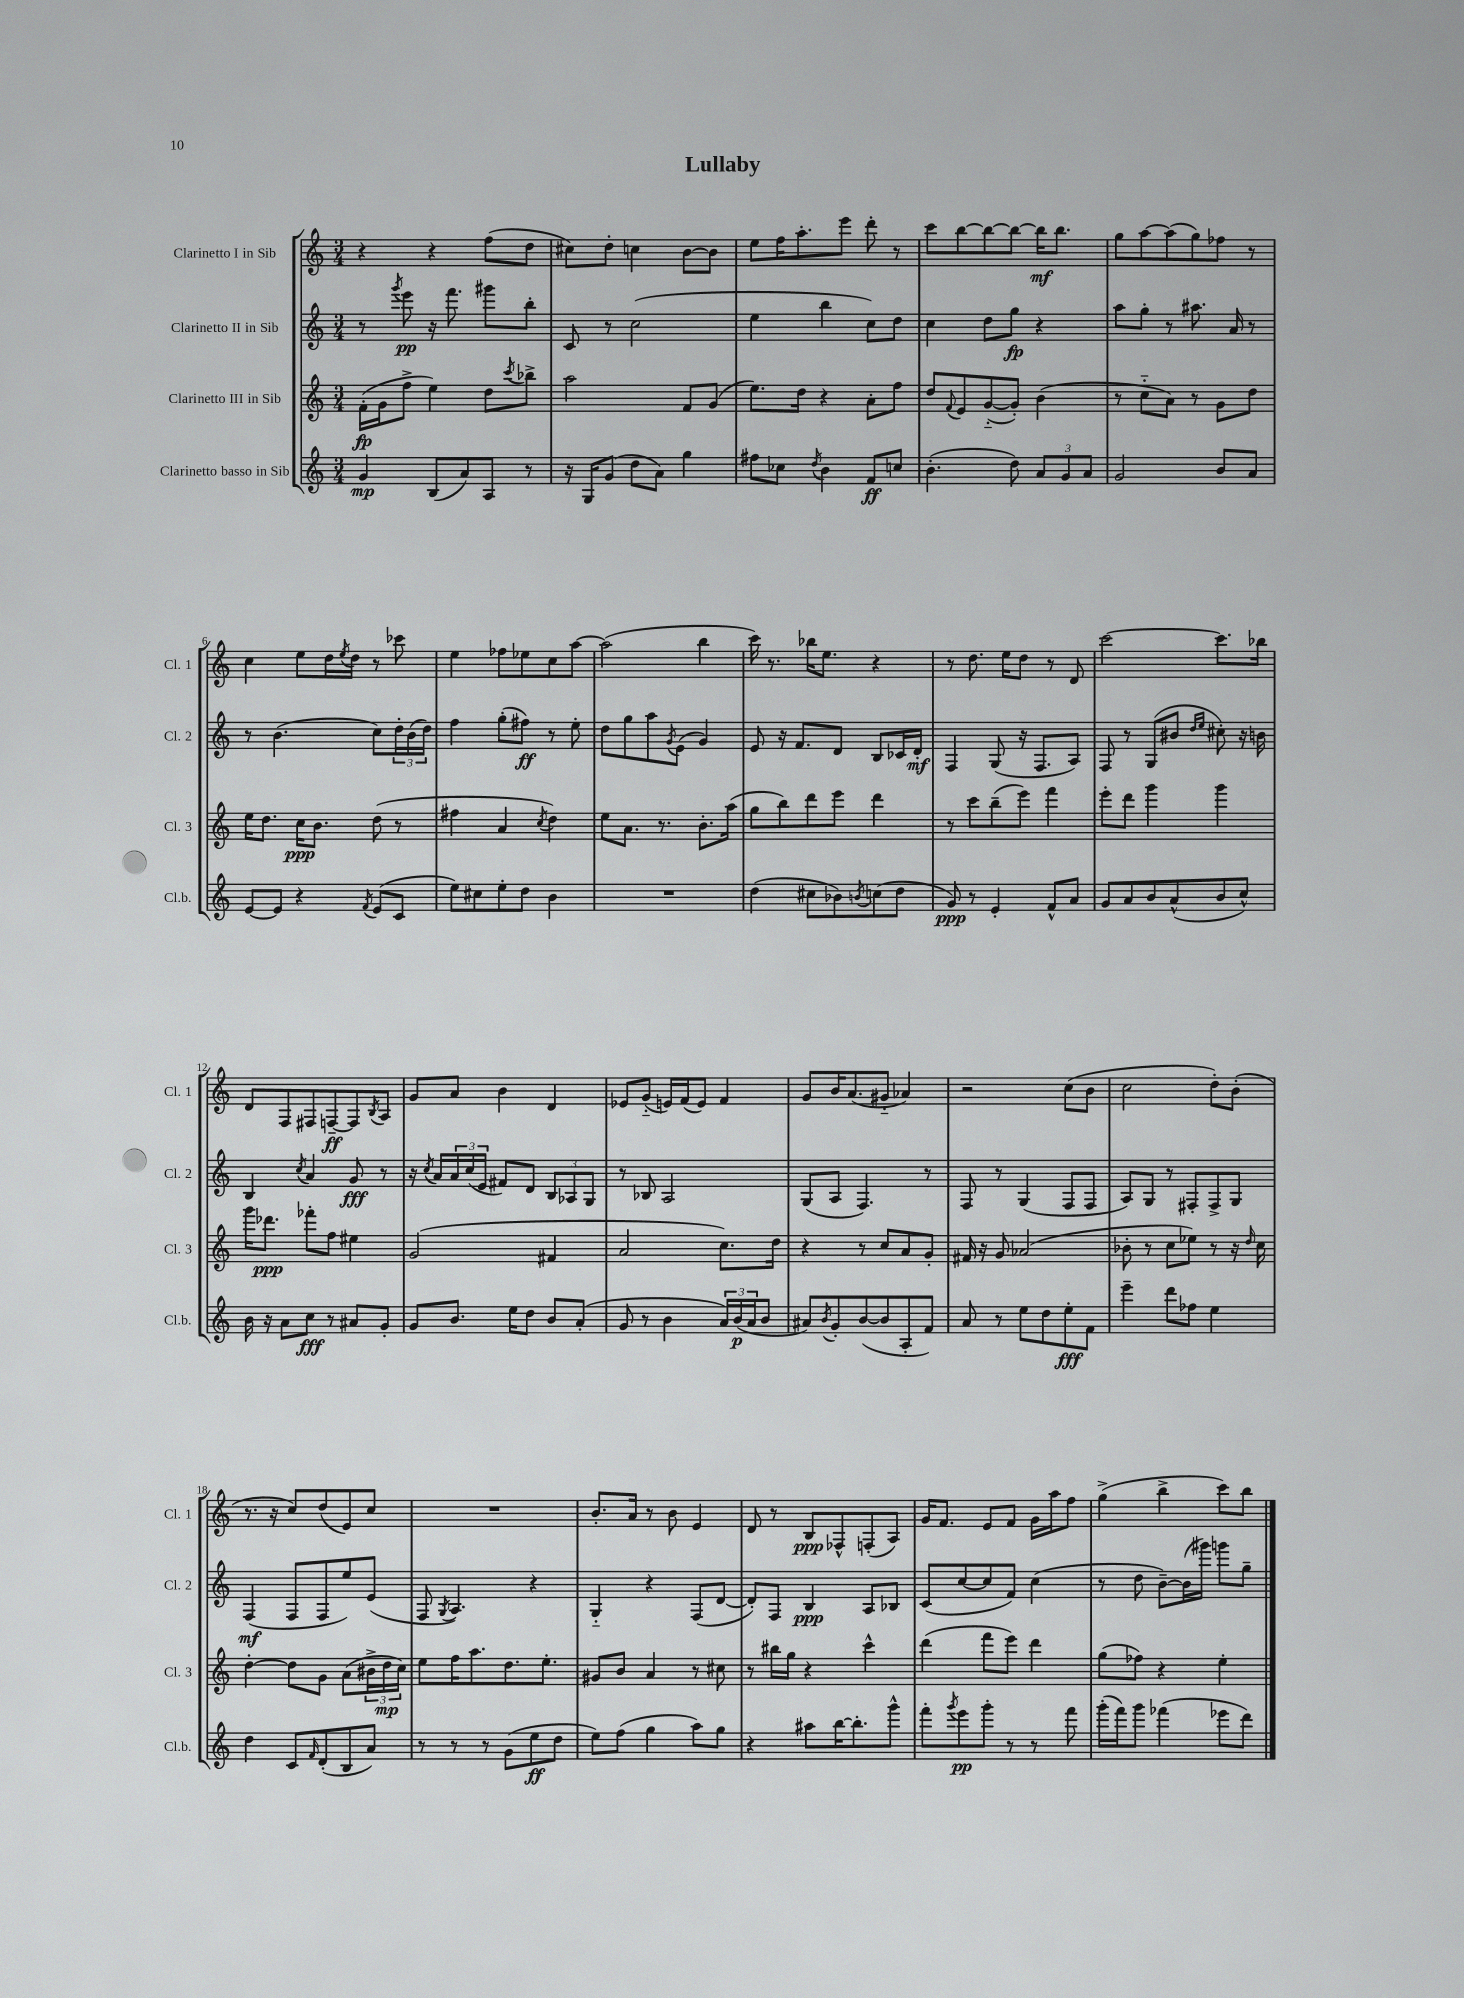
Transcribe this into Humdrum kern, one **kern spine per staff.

**kern	**kern	**kern	**kern
*staff4	*staff3	*staff2	*staff1
*clefG2	*clefG2	*clefG2	*clefG2
*k[]	*k[]	*k[]	*k[]
*M3/4	*M3/4	*M3/4	*M3/4
4g/	(16f'\LL	8r	4r
.	16g\J	.	.
.	.	8qggg/	.
.	8ff^\J	8eee\	.
(8B/L	4ee\)	16r	4r
.	.	8.fff\	.
8a/)	.	.	.
8A/J	8dd\L	8ggg#\L	(8ff\L
.	8qccc/	.	.
8r	8bb-^\J	8bb'\J	8dd\J
=	=	=	=
16r	2aa\	8c/	8cc#\L)
16G/LK	.	.	.
(8g/J	.	8r	8dd'\J
8dd\L	.	(2cc\	4cc\
8a\J)	.	.	.
4gg\	8f/L	.	[8b\L
.	(8g/J	.	8b\]J
=	=	=	=
8ff#\L	8.ee\L)	4ee\	8ee\L
8cc-\J	.	.	16ff\K
.	16dd\Jk	.	8.aa'\
8qdd/	.	.	.
4b\	4r	4bb\	.
.	.	.	8eee\J
8f/L	8a'\L	8cc\L)	8ddd'\
8cc/J	8ff\J	8dd\J	8r
=	=	=	=
(4.b'\	8dd/L	4cc\	8ccc\L
.	8qqf/	.	.
.	8e/	.	[8bb\
.	([8g'~/	8dd\L	8bb\_
8dd\)	8g'/]J)	8gg\J	8bb\_J
12a/L	(4b\	4r	16bb\]LK
.	.	.	8.bb\J
12g/	.	.	.
12a/J	.	.	.
=	=	=	=
2g/	8r	8aa\L	8gg\L
.	8cc'~\L	8gg'\J	[8aa\
.	8a\J)	8r	(8aa\]
.	8r	8.aa#\	8gg\)
8b/L	8g\L	.	8ff-\J
.	.	16a/	.
8a/J	8dd\J	8r	8r
=	=	=	=
[8e/L	16ee\LK	8r	4cc\
.	8.dd\J	.	.
8e/]J	.	(4.b\	.
4r	16cc\LK	.	8ee\L
.	8.b\J	.	.
.	.	.	16dd\L
.	.	.	8qee/
.	.	.	16dd\JJ
8qf/	.	.	.
(8e/L	(8dd\	8cc\L)	8r
8c/J	8r	24dd'\L	8ccc-\
.	.	(24b\	.
.	.	24dd\JJ)	.
=	=	=	=
8ee\L)	4ff#\	4ff\	4ee\
8cc#\	.	.	.
8ee'\	4a/	(8gg'\L	8ff-\L
8dd\J	.	8ff#\J)	8ee-\
.	8qcc/	.	.
4b\	4dd\)	8r	8cc\
.	.	8ee'\	[8aa\J
=	=	=	=
2.r	8ee\L	8dd\L	(2aa\]
.	8.a\J	8gg\	.
.	.	8aa\	.
.	8.r	.	.
.	.	8qg/	.
.	.	(8e\J	.
.	8.b'\L	4g/)	4bb\
.	(16aa\Jk	.	.
=	=	=	=
(4dd\	8gg\L	8e/	16ccc\)
.	.	.	8.r
.	8bb\)	16r	.
.	.	8.f/L	.
8cc#\L	8ddd\	.	16bb-\LK
.	.	.	8.ee\J
8b-\)	8eee\J	8d/J	.
8qb/	.	.	.
(8cc\	4ddd\	8B/L	4r
8dd\J	.	16c-/L	.
.	.	16d'/JJ	.
=	=	=	=
8g/)	8r	4F/	8r
8r	8ccc\L	.	8.dd\
4e'/	(8bb~\	(8G/	.
.	.	.	16ee\LK
.	8eee\J)	16r	8dd\J
.	.	8.F/L	.
8f^^/L	4fff\	.	8r
8a/J	.	8A/J)	8d/
=	=	=	=
8g/L	8eee'\L	8F/	[2ccc\
8a/	8ddd\J	8r	.
8b/	4ggg\	(8G/L	.
(8a^^/	.	8b#/J	.
.	.	16qqdd/LL	.
.	.	16qqee/JJ	.
8b/	4ggg\	8cc#'\)	8.ccc\]L
8cc^^/J)	.	16r	.
.	.	16b\	16bb-\Jk
=	=	=	=
16b\	16ggg\LK	4B/	8d/L
16r	8.ddd-\J	.	.
8a\L	.	.	8F/
.	.	8qcc/	.
8cc\J	8fff-'\L	4a/	8F#/
8r	8ff\J	.	[8F~/
8a#/L	4ee#\	8g/	8F/]
.	.	.	8qB/
8g'/J	.	8r	8A/J
=	=	=	=
8g/L	(2g/	16r	8g/L
.	.	8qcc/	.
.	.	16a/LL	.
8.b/J	.	24a/	8a/J
.	.	(24cc/	.
.	.	24e/JJ	.
.	.	8f#/L)	4b\
16ee\LK	.	.	.
8dd\J	.	8d/J	.
8b/L	4f#/	12B/L	4d/
.	.	12A-/	.
(8a'/J	.	.	.
.	.	12G/J	.
=	=	=	=
8g/	2a/	8r	8e-/L
8r	.	8B-/	(8g'~/J
4b\	.	2A/	16e/LL)
.	.	.	(16f/J
.	.	.	8e/J)
24a/LL)	8.cc\L)	.	4f/
(24b/	.	.	.
24a/J	.	.	.
8b/J	.	.	.
.	16dd\Jk	.	.
=	=	=	=
8a#/L)	4r	(8G/L	8g/L
8qb/	.	.	.
8g'/	.	8A/J	16b/K
.	.	.	(8.a/
([8b/	8r	4.F/)	.
8b/]	8cc/L	.	8g#'~/J
8A'/	8a/	.	4a-/)
8f/J)	8g'/J	8r	.
=	=	=	=
8a/	16f#/	8F/	2r
.	16r	.	.
8r	8g/	8r	.
8ee\L	(2a-/	(4G/	.
8dd\	.	.	.
8ee'\	.	8F/L	(8cc\L
8f\J	.	8F/J	8b\J
=	=	=	=
4eee~\	8b-'\	8A/L)	2cc\
.	8r	8G/J	.
8ddd\L	8cc\L	8r	.
8ff-\J	8ee-\J)	8F#'/L	.
4ee\	8r	8F#^/	8dd'\L)
.	16r	8G/J	(8b'\J
.	16qqdd/	.	.
.	16cc\	.	.
=	=	=	=
4dd\	[4dd'\	(4F/	8.r
.	.	.	16r
8c/L	8dd\]L	8F/L	8cc/L)
16qqf/	.	.	.
(8d'/	8g\J	8F/	(8dd/
8B/	(8a\L	8ee/)	8e/)
8a/J)	24b#^\L	(8e/J	8cc/J
.	24dd\	.	.
.	24cc\JJ)	.	.
=	=	=	=
8r	8ee\L	8F/	2.r
.	.	8qG/	.
8r	16ff\K	4.A/)	.
.	8.aa\	.	.
8r	.	.	.
(8g\L	8.dd\	.	.
8ee\	.	4r	.
.	8.ee'\J	.	.
8dd\J	.	.	.
=	=	=	=
8ee\L)	8g#/L	4G'~/	8.b'/L
(8ff\J	8b/J	.	.
.	.	.	16a/Jk
4gg\	4a/	4r	8r
.	.	.	8b\
8aa\L)	8r	(8F/L	4e/
8gg\J	8cc#\	[8d/J	.
=	=	=	=
4r	8r	8d'/]L)	8d/
.	16bb#\LL	8F/J	8r
.	16gg\JJ	.	.
8aa#\L	4r	4B/	8B/L
[16bb\K	.	.	8F-^^/
8.bb'\]	.	.	.
.	4ccc^^\	8A/L	(8F'/
8ggg^^\J	.	8B-/J	8A/J)
=	=	=	=
8fff'\L	(4ddd\	(8c/L	16g/LK
.	.	.	8.f/J
8qggg/	.	.	.
8eee\	.	[8cc/	.
8ggg'\J	8fff\L	8cc/]	8e/L
8r	8eee\J)	8f/J)	8f/J
8r	4ddd\	(4cc\	16g\LL
.	.	.	16aa\J
8fff\	.	.	8ff\J
=	=	=	=
(16ggg'\LL	(8gg\L	8r	(4gg^\
16fff\J)	.	.	.
8ggg\J	8ff-\J)	8dd\	.
(4fff-\	4r	[8b~\L)	4bb^\
.	.	(16b\]L	.
.	.	16ggg#\JJ)	.
8eee-\L	4ee'\	8ggg\L	8ccc\L)
8ddd\J)	.	8gg~\J	8bb\J
==	==	==	==
*-	*-	*-	*-
